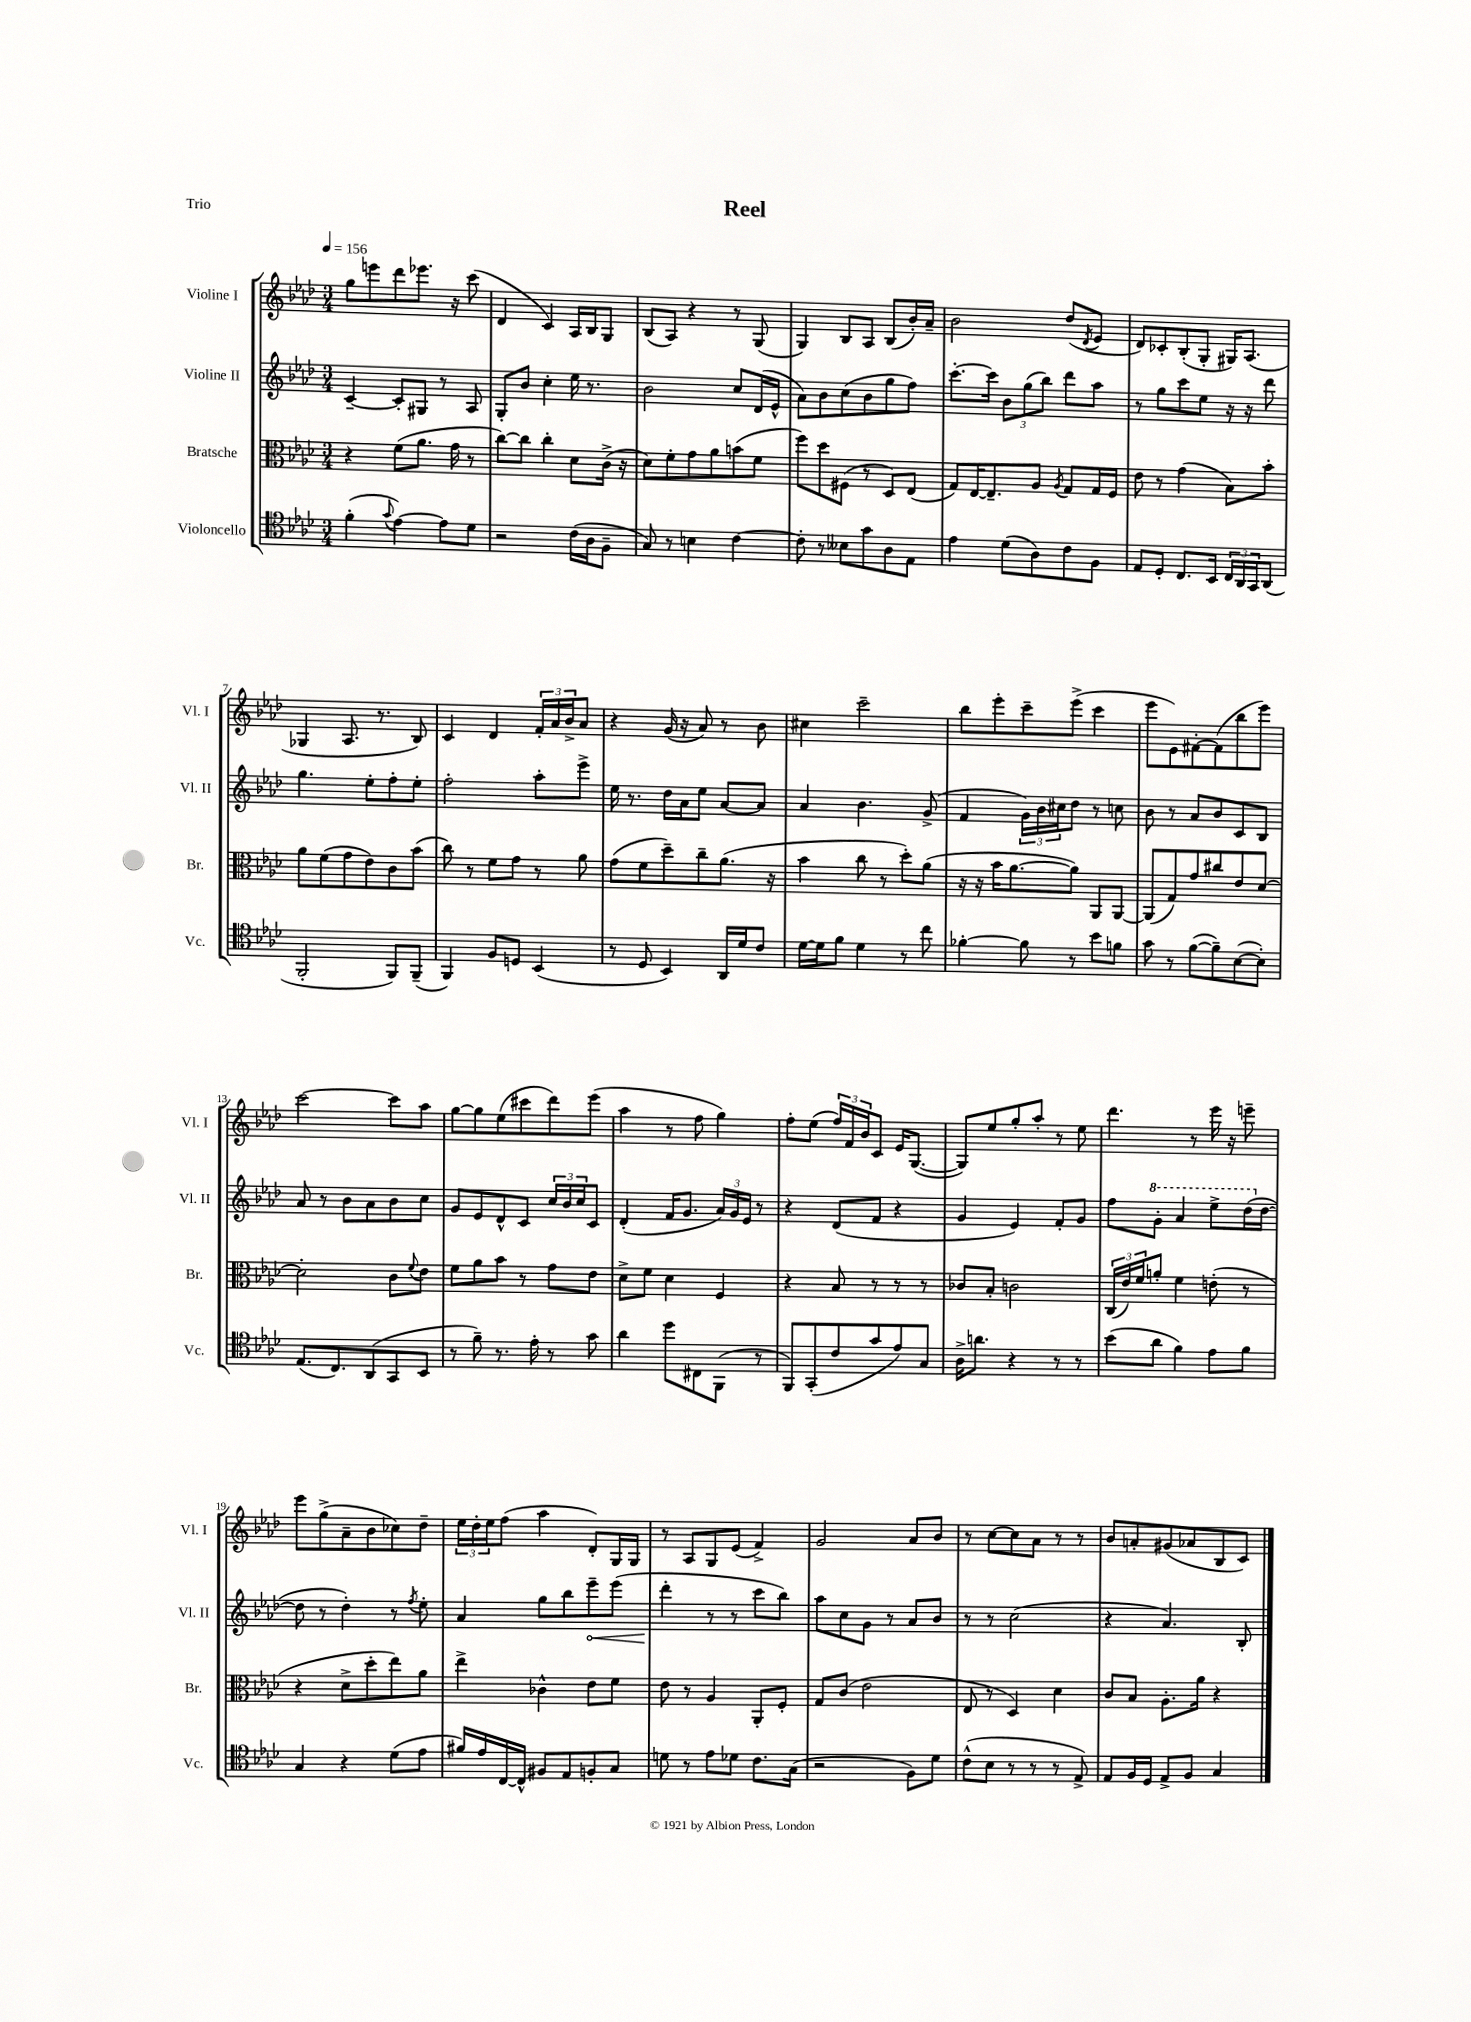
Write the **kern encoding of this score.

**kern	**kern	**kern	**kern
*staff4	*staff3	*staff2	*staff1
*clefC4	*clefC3	*clefG2	*clefG2
*k[b-e-a-d-]	*k[b-e-a-d-]	*k[b-e-a-d-]	*k[b-e-a-d-]
*M3/4	*M3/4	*M3/4	*M3/4
*MM156	*MM156	*MM156	*MM156
(4f'	4r	[4c~	8gg
.	.	.	8eee
8qqg	.	.	.
[4e-)	(8f	8c']	8ddd-
.	8.a-	8G#	8.eee-
8e-]	.	8r	.
.	16g	.	16r
8d-	8r	8A-	(8ccc
=	=	=	=
2r	[8cc)	8G'	4d-
.	8cc]	8b-	.
.	4cc'	4cc'	4c)
(16c	8d-	16ee-	16A-
16A-	.	8.r	16B-
8F~	(16c^	.	8G
.	16r	.	.
=	=	=	=
8G)	8d-)	2b-	(8B-
8r	8f'	.	8A-)
4B	8g	.	4r
.	8a-	.	.
[4c	(8b	8cc	8r
.	8f	(16d-	(8G
.	.	16e-^^	.
=	=	=	=
8c']	8ff)	8a-)	4G)
8r	8dd-	8b-	.
8B--	(8F#	(8cc	8B-
8g	8r	8b-	8A-
8A-	8D-)	8gg	(8B-
8E-	(8E-	8ff)	16b-')
.	.	.	16a-~
=	=	=	=
4e-	8G)	[8.ccc'	2b-
.	[16E-	.	.
.	8.E-~]	16ccc]	.
(8d-	.	12b-	.
.	.	(12gg	.
8A-)	8A-	.	.
.	.	12bb-)	.
.	8qA-	.	.
8c	8G	8ddd-	(8dd-
.	.	.	8qd-
8F	16G	8aa-	8e-
.	16F	.	.
=	=	=	=
8E-	8e-	8r	8d-)
8D-'	8r	8gg	8c-'
8.C	(4g	8ccc	(8B-'
.	.	8ee-	8G'
16BB-	.	.	.
24C	8B-)	16r	16G#)
24AA-	.	.	.
.	.	16r	(8.A-
24GG	.	.	.
(8AA-	8b-'	8ddd-	.
=	=	=	=
2FF'	8a-	4.gg	4G-
.	(8f	.	.
.	8g	.	8.A-
.	8e-)	8ee-'	.
.	.	.	8.r
8FF)	8c	8ff'	.
(8FF~	(8b-	8ee-'	8B-)
=	=	=	=
4FF)	8cc)	2ff'	4c
.	8r	.	.
8F	8f	.	4d-
8D	8g	.	.
(4BB-	8r	8aa-'	24f'
.	.	.	24a-
.	.	.	24b-^
.	8a-	8eee-^	8a-
=	=	=	=
8r	(8g	16ee-	4r
.	.	8.r	.
8D-	8f	.	.
4BB-)	8dd-~)	16dd-	(16g
.	.	16a-	16r
.	8cc~	8ee-	8a-)
16AA-	(8.a-	[8a-	8r
16d-	.	.	.
8c	.	8a-]	8b-
.	16r	.	.
=	=	=	=
[16d-	4b-	4a-	4cc#
16d-]	.	.	.
8f	.	.	.
4d-	8cc	4.b-	2ccc~
.	8r	.	.
8r	8dd-')	.	.
8cc	(8a-	(8g^	.
=	=	=	=
[4f-'	16r	4f	8bb-
.	16r	.	.
.	16b-	.	8eee-'
.	[8.a-	.	.
8f-]	.	24g)	8ccc~
.	.	24b-	.
.	.	24cc#	.
8r	8a-])	8dd-	(8eee-^
8b-	8AA-	8r	4ccc
8f	[8AA-	8cc	.
=	=	=	=
8g	(8AA-]	8b-	8eee-
8r	8G)	8r	8e-)
([8f	8g	8a-	[8f#'
8f~])	8cc#	8b-	(8f#]
([8B-	8e-	8c	8bb-
8B-'])	[8d-	8B-	8eee-)
=	=	=	=
(8.E-	2d-']	8a-	[2ccc
.	.	8r	.
8.C)	.	.	.
.	.	8b-	.
(8AA-	.	8a-	.
8GG	8c	8b-	8ccc]
.	8qqf	.	.
8BB-	8e-	8cc	8aa-
=	=	=	=
8r	8f	8g	[8gg
8f~)	8a-	8e-	8gg]
8.r	8b-	8d-^^	(8ee-
.	8r	8c	8ccc#
16e-'	.	.	.
8r	8g	24cc	8ddd-)
.	.	24b-	.
.	.	24cc	.
8g	8e-	8c	(8eee-
=	=	=	=
4a-	8d-^	(4d-'	4aa-
.	8f	.	.
8dd-	4d-	16f	8r
.	.	8.g	.
8C#	.	.	8ff
(8FF	4F	24a-)	4gg)
.	.	24g	.
.	.	24e-	.
8r	.	8r	.
=	=	=	=
8FF)	4r	4r	8ff'
(8GG'	.	.	(8ee-
8c	8B-	(8d-	24ff)
.	.	.	24f
.	.	.	24b-
8g	8r	8f	8c
8e-)	8r	4r	16e-
.	.	.	([8.G
8G	8r	.	.
=	=	=	=
16A-^	8c-	4g	8G])
8.a	.	.	.
.	8B-'	.	8ee-
4r	2c	4e-)	8gg'
.	.	.	8aa-'
8r	.	8f'	8r
8r	.	8g	8ee-
=	=	=	=
(8b-	(24C	8ff	4.ddd-
.	24e-)	.	.
.	24f	.	.
8a-	8a'	8gg'	.
4f)	4f	4aa-	.
.	.	.	8r
8e-	(8e'	8eee-^	16eee-
.	.	.	16r
8f	8r	(16ddd-	8eee~
.	.	[16dd-	.
=	=	=	=
4G	4r	8dd-]	8eee-
.	.	8r	(8gg^
4r	8d-^	4dd-')	8a-~
.	8dd-'	.	8b-
(8d-	8ee-)	8r	8cc-)
.	.	8qff	.
8e-	8a-	8ee-'	8dd-~
=	=	=	=
16f#)	4ee-^	4a-	24ee-
.	.	.	24dd-'
16e-	.	.	.
.	.	.	24ee-
[16C	.	.	(8ff
16C^^]	.	.	.
8F#	4c-^^	8gg	4aa-
8E-	.	8bb-	.
8F'	8e-	8eee-~	8d-')
8G	8f	(8eee-	16G
.	.	.	16G
=	=	=	=
8d	8e-	4ddd-'	8r
8r	8r	.	8A-
8e-	4A-	8r	8G
8d-	.	8r	(8e-
8.c	8AA-'	8ccc	4f^)
.	8F'	8bb-)	.
(16G	.	.	.
=	=	=	=
2r	8G	8aa-	2g
.	(8c	8cc	.
.	2e-	8g	.
.	.	8r	.
8F)	.	8a-	8a-
8d-	.	8b-	8b-
=	=	=	=
(8c^^	8E-	8r	8r
8B-	8r	8r	[8cc
8r	4D-)	(2cc	8cc]
8r	.	.	8a-
8r	4d-	.	8r
8E-^)	.	.	8r
=	=	=	=
8E-	8c	4r	8b-
16F	8B-	.	8a'
16D-	.	.	.
8E-^	8.A-'	4.a-)	(8g#
8F	.	.	8a-
.	16a-	.	.
4G	4r	.	8B-
.	.	8B-'	8c)
==	==	==	==
*-	*-	*-	*-
